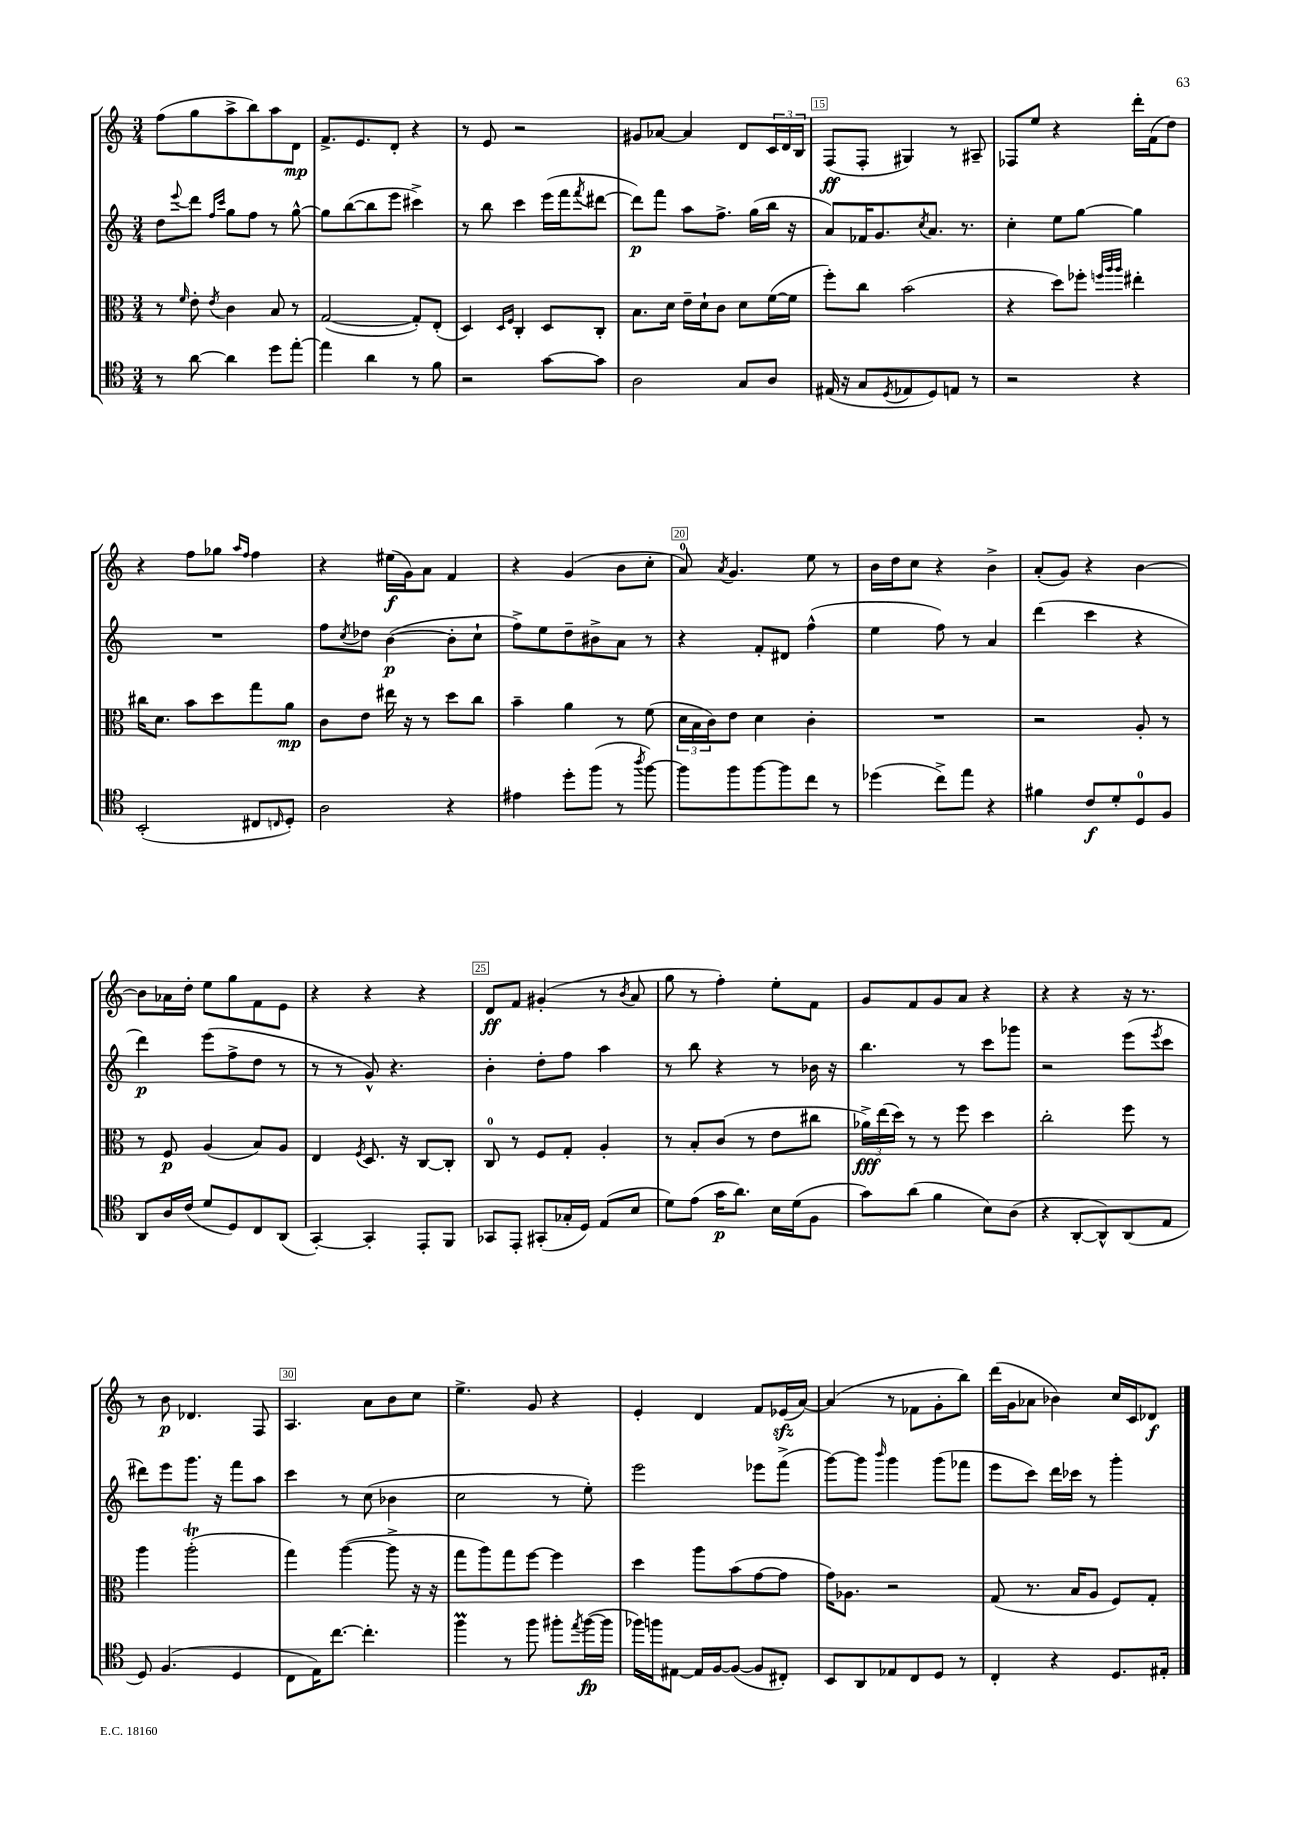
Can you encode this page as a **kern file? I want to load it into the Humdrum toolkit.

**kern	**dynam	**kern	**dynam	**kern	**dynam	**kern	**dynam
*part4	*part4	*part3	*part3	*part2	*part2	*part1	*part1
*staff4	*staff4	*staff3	*staff3	*staff2	*staff2	*staff1	*staff1
*clefC4	*	*clefC3	*	*clefG2	*	*clefG2	*
*k[]	*	*k[]	*	*k[]	*	*k[]	*
*M3/4	*	*M3/4	*	*M3/4	*	*M3/4	*
=11	=11	=11	=11	=11	=11	=11	=11
8r	.	8r	.	8dd\L	.	(8ff\L	.
.	.	16qqf/	.	8qqeee/	.	.	.
[8a\	.	8e'\	.	8ddd\J	.	8gg\	.
.	.	.	.	16qqff/LL	.	.	.
.	.	8qe/	.	16qqccc/JJ	.	.	.
4a\]	.	4c\	.	8gg\L	.	8aa^\	.
.	.	.	.	8ff\J	.	8bb\)	.
8dd\L	.	8B/	.	8r	.	8aa\	.
[8ee'\J	.	8r	.	[8gg^^\	.	8d\J	mp
=12	=12	=12	=12	=12	=12	=12	=12
4ee\]	.	([2G/	.	8gg\L]	.	8.f^/L	.
.	.	.	.	([8bb\	.	.	.
.	.	.	.	.	.	8.e/	.
4a\	.	.	.	8bb\]	.	.	.
.	.	.	.	8eee\J	.	8d'/J	.
8r	.	8G'/L])	.	4ccc#X^\)	.	4r	.
8f\	.	(8E'/J	.	.	.	.	.
=13	=13	=13	=13	=13	=13	=13	=13
2r	.	4D/)	.	8r	.	8r	.
.	.	.	.	8bb\	.	8e/	.
.	.	16qqD/LL	.	.	.	.	.
.	.	16qqF/JJ	.	.	.	.	.
.	.	4C'/	.	4ccc\	.	2r	.
[8g\L	.	8D/L	.	(16eee\LL	.	.	.
.	.	.	.	16fff\J	.	.	.
.	.	.	.	8qfff/	.	.	.
8g\J]	.	8C'/J	.	[8ddd#X\J	.	.	.
=14	=14	=14	=14	=14	=14	=14	=14
2A\	.	8.B\L	.	8ddd#\L])	p	8g#X/L	.
.	.	.	.	8fff\J	.	[8a-X/J	.
.	.	16d\Jk	.	.	.	.	.
.	.	16e~\LL	.	8aa\L	.	4a-/]	.
.	.	16d`\J	.	.	.	.	.
.	.	8c\J	.	8.ff^\J	.	.	.
8G/L	.	8d\L	.	.	.	8d/L	.
.	.	.	.	(16gg\LL	.	.	.
8A/J	.	([16f\L	.	16bb\JJ	.	24c/L	.
.	.	.	.	.	.	24d/	.
.	.	16f\JJ]	.	16r	.	.	.
.	.	.	.	.	.	24B/JJ	.
=15	=15	=15	=15	=15	=15	=15	=15
(16E#X/	.	8ff'\L)	.	8a/L)	.	(8F/L	ff
16r	.	.	.	.	.	.	.
8G/L	.	8cc\J	.	16f-X/K	.	8F'/J	.
.	.	.	.	8.g/	.	.	.
8qD/	.	.	.	.	.	.	.
8E-X/	.	(2b\	.	.	.	4G#X/)	.
.	.	.	.	8qcc/	.	.	.
8D/)	.	.	.	8.a/J	.	.	.
8En/J	.	.	.	.	.	8r	.
.	.	.	.	8.r	.	.	.
8r	.	.	.	.	.	8A#X~/	.
=16	=16	=16	=16	=16	=16	=16	=16
2r	.	4r	.	4cc'\	.	8F-X/L	.
.	.	.	.	.	.	8ee/J	.
.	.	8dd\L)	.	8ee\L	.	4r	.
.	.	8ff-X'\J	.	[8gg\J	.	.	.
.	.	32qqffn/LLL	.	.	.	.	.
.	.	32qqaa/	.	.	.	.	.
.	.	32qqaa/JJJ	.	.	.	.	.
4r	.	4ee#X'\	.	4gg\]	.	16ddd'\LL	.
.	.	.	.	.	.	(16f\J	.
.	.	.	.	.	.	8dd\J)	.
!!LO:LB:g=z
=17	=17	=17	=17	=17	=17	=17	=17
(2BB'/	.	16cc#X\KL	.	2.r	.	4r	.
.	.	8.d\J	.	.	.	.	.
.	.	8b\L	.	.	.	8ff\L	.
.	.	8dd\	.	.	.	8gg-X\J	.
.	.	.	.	.	.	16qqaa/LL	.
.	.	.	.	.	.	16qqff/JJ	.
8C#X/L	.	8gg\	.	.	.	4ff\	.
16qqCn/	.	.	.	.	.	.	.
8D'/J)	.	8a\J	mp	.	.	.	.
=18	=18	=18	=18	=18	=18	=18	=18
2A\	.	8c\L	.	8ff\L	.	4r	.
.	.	.	.	8qcc/	.	.	.
.	.	8e\J	.	8dd-X\J	.	.	.
.	.	16ee#X\	.	([4b\	p	(16ee#X\LL	f
.	.	16r	.	.	.	16g\J)	.
.	.	8r	.	.	.	8a\J	.
4r	.	8dd\L	.	8b'\L]	.	4f/	.
.	.	8cc\J	.	8cc`\J	.	.	.
=19	=19	=19	=19	=19	=19	=19	=19
4e#X\	.	4b~\	.	8ff^\L)	.	4r	.
.	.	.	.	8ee\	.	.	.
8dd'\L	.	4a\	.	8dd~\	.	(4g/	.
(8ff\J	.	.	.	8b#X^\	.	.	.
8r	.	8r	.	8a\J	.	8b\L	.
8qaa/	.	.	.	.	.	.	.
[8ff\)	.	(8f\	.	8r	.	8cc'\J	.
=20	=20	=20	=20	=20	=20	=20	=20
8ff\L]	.	24d\LL	.	4r	.	8a/)	.
.	.	24B\	.	.	.	.	.
.	.	24c\J)	.	.	.	.	.
.	.	.	.	.	.	8qa/	.
8ff\	.	8e\J	.	.	.	4.g/	.
[8ff\	.	4d\	.	8f'/L	.	.	.
8ff\]	.	.	.	8d#X/J	.	.	.
8cc\J	.	4c'\	.	(4ff^^\	.	8ee\	.
8r	.	.	.	.	.	8r	.
=21	=21	=21	=21	=21	=21	=21	=21
(4dd-X\	.	2.r	.	4ee\	.	16b\LL	.
.	.	.	.	.	.	16dd\J	.
.	.	.	.	.	.	8cc\J	.
8cc^\L)	.	.	.	8ff\)	.	4r	.
8ee\J	.	.	.	8r	.	.	.
4r	.	.	.	4a/	.	4b^\	.
=22	=22	=22	=22	=22	=22	=22	=22
4f#X\	.	2r	.	(4ddd\	.	(8a'/L	.
.	.	.	.	.	.	8g/J)	.
8c/L	f	.	.	4ccc\	.	4r	.
8d'/	.	.	.	.	.	.	.
8D/	.	8A'/	.	4r	.	[4b\	.
8F/J	.	8r	.	.	.	.	.
!!LO:LB:g=z
=23	=23	=23	=23	=23	=23	=23	=23
8AA/L	.	8r	.	4ddd\)	p	8b\L]	.
16A/L	.	8F/	p	.	.	16a-X\L	.
(16c/JJ	.	.	.	.	.	16dd'\JJ	.
8d/L	.	(4A/	.	(8eee\L	.	8ee\L	.
8D/)	.	.	.	8ff^\	.	8gg\	.
8C/	.	8B/L)	.	8dd\J	.	8f\	.
(8AA/J	.	8A/J	.	8r	.	8e\J	.
=24	=24	=24	=24	=24	=24	=24	=24
[4GG'/)	.	4E/	.	8r	.	4r	.
.	.	.	.	8r	.	.	.
.	.	8qF/	.	.	.	.	.
4GG'/]	.	8.D/	.	8g^^/)	.	4r	.
.	.	.	.	4.r	.	.	.
.	.	16r	.	.	.	.	.
8EE'/L	.	[8C/L	.	.	.	4r	.
8FF/J	.	8C'/J]	.	.	.	.	.
=25	=25	=25	=25	=25	=25	=25	=25
8GG-X/L	.	8C/	.	4b'\	.	8d/L	ff
8EE'/J	.	8r	.	.	.	8f/J	.
(8GG#X'/L	.	8F/L	.	8dd'\L	.	(4g#X'/	.
16G-X'/L	.	8G'/J	.	8ff\J	.	.	.
16D/JJ)	.	.	.	.	.	.	.
(8E/L	.	4A'/	.	4aa\	.	8r	.
.	.	.	.	.	.	8qb/	.
8B/J	.	.	.	.	.	8a/	.
=26	=26	=26	=26	=26	=26	=26	=26
8d\L)	.	8r	.	8r	.	8gg\	.
(8e\J	.	8B'/L	.	8bb\	.	8r	.
16g\KL	p	(8c/J	.	4r	.	4ff'\)	.
8.a\J)	.	.	.	.	.	.	.
.	.	8r	.	.	.	.	.
16B\LL	.	8e\L	.	8r	.	8ee'\L	.
(16d\J	.	.	.	.	.	.	.
8F\J	.	8cc#X\J	.	16b-X\	.	8f\J	.
.	.	.	.	16r	.	.	.
=27	=27	=27	=27	=27	=27	=27	=27
8g\L)	.	24a-X^\LL)	fff	4.bb\	.	8g/L	.
.	.	(24ee\	.	.	.	.	.
.	.	24dd\JJ)	.	.	.	.	.
(8a\J	.	8r	.	.	.	8f/	.
4f\	.	8r	.	.	.	8g/	.
.	.	8ff\	.	8r	.	8a/J	.
8B\L)	.	4dd\	.	8ccc\L	.	4r	.
(8A\J	.	.	.	8ggg-X\J	.	.	.
=28	=28	=28	=28	=28	=28	=28	=28
4r	.	2cc'\	.	2r	.	4r	.
[8AA'/L	.	.	.	.	.	4r	.
8AA^^/])	.	.	.	.	.	.	.
(8AA/	.	8ff\	.	(8eee\L	.	16r	.
.	.	.	.	.	.	8.r	.
.	.	.	.	8qeee/	.	.	.
8E/J	.	8r	.	8ccc\J	.	.	.
!!LO:LB:g=z
=29	=29	=29	=29	=29	=29	=29	=29
8D/)	.	4aa\	.	8ddd#X\L)	.	8r	.
(4.F/	.	.	.	8eee\	.	8b\	p
.	.	(2aaT'\	.	8.ggg\J	.	4.d-X/	.
.	.	.	.	16r	.	.	.
4D/	.	.	.	8fff\L	.	.	.
.	.	.	.	8aa\J	.	8F/	.
=30	=30	=30	=30	=30	=30	=30	=30
8C\L	.	4gg\)	.	4ccc\	.	4.A/	.
16E\K)	.	.	.	.	.	.	.
[8.cc\J	.	.	.	.	.	.	.
.	.	([4aa\	.	8r	.	.	.
4.cc'\]	.	.	.	(8cc\	.	8a\L	.
.	.	8aa^\]	.	4b-X\	.	8b\	.
.	.	16r	.	.	.	8cc\J	.
.	.	16r	.	.	.	.	.
=31	=31	=31	=31	=31	=31	=31	=31
4ffM\	.	8gg\L	.	2cc\	.	4.ee^\	.
.	.	8aa\)	.	.	.	.	.
8r	.	8gg\	.	.	.	.	.
8ff\	.	[8ff\J	.	.	.	8g/	.
8ff#X'\L	.	4ff\]	.	8r	.	4r	.
8qee/	.	.	.	.	.	.	.
([16ff#\L	fp	.	.	8ee'\)	.	.	.
16ff#\JJ]	.	.	.	.	.	.	.
=32	=32	=32	=32	=32	=32	=32	=32
16ff-X\LL)	.	4dd\	.	2eee\	.	4e'/	.
16ffn\J	.	.	.	.	.	.	.
[8E#X\J	.	.	.	.	.	.	.
16E#/LL]	.	8aa\L	.	.	.	4d/	.
[16F/J	.	.	.	.	.	.	.
(8F/J_	.	(8b\	.	.	.	.	.
8F/L]	.	[8g\	.	8eee-X\L	.	8f/L	.
8C#X'/J)	.	8g\J]	.	(8fff^\J	.	(16e-Xzz/L	.
.	.	.	.	.	.	[16a/JJ)	.
=33	=33	=33	=33	=33	=33	=33	=33
8BB/L	.	16g\KL)	.	[8ggg\L)	.	(4a/]	.
.	.	8.A-X\J	.	.	.	.	.
8AA/	.	.	.	8ggg\J]	.	.	.
.	.	.	.	16qqbbb/	.	.	.
8E-X/	.	2r	.	4ggg\	.	8r	.
8C/	.	.	.	.	.	8f-X\L	.
8D/J	.	.	.	(8ggg\L	.	8g'\	.
8r	.	.	.	8fff-X\J	.	8bb\J)	.
=34	=34	=34	=34	=34	=34	=34	=34
4C'/	.	(8G/	.	8eee\L	.	(16ddd\LL	.
.	.	.	.	.	.	16g\J	.
.	.	8.r	.	8ccc\J)	.	8a-X\J	.
4r	.	.	.	16ddd\LL	.	4b-X\)	.
.	.	16B/KL	.	16ccc-X\JJ	.	.	.
.	.	8A/J	.	8r	.	.	.
8.D/L	.	8F/L)	.	4ggg'\	.	16cc/LL	.
.	.	.	.	.	.	16c/J	.
.	.	8G'/J	.	.	.	8d-X/J	f
16E#X'/Jk	.	.	.	.	.	.	.
==	==	==	==	==	==	==	==
*-	*-	*-	*-	*-	*-	*-	*-
